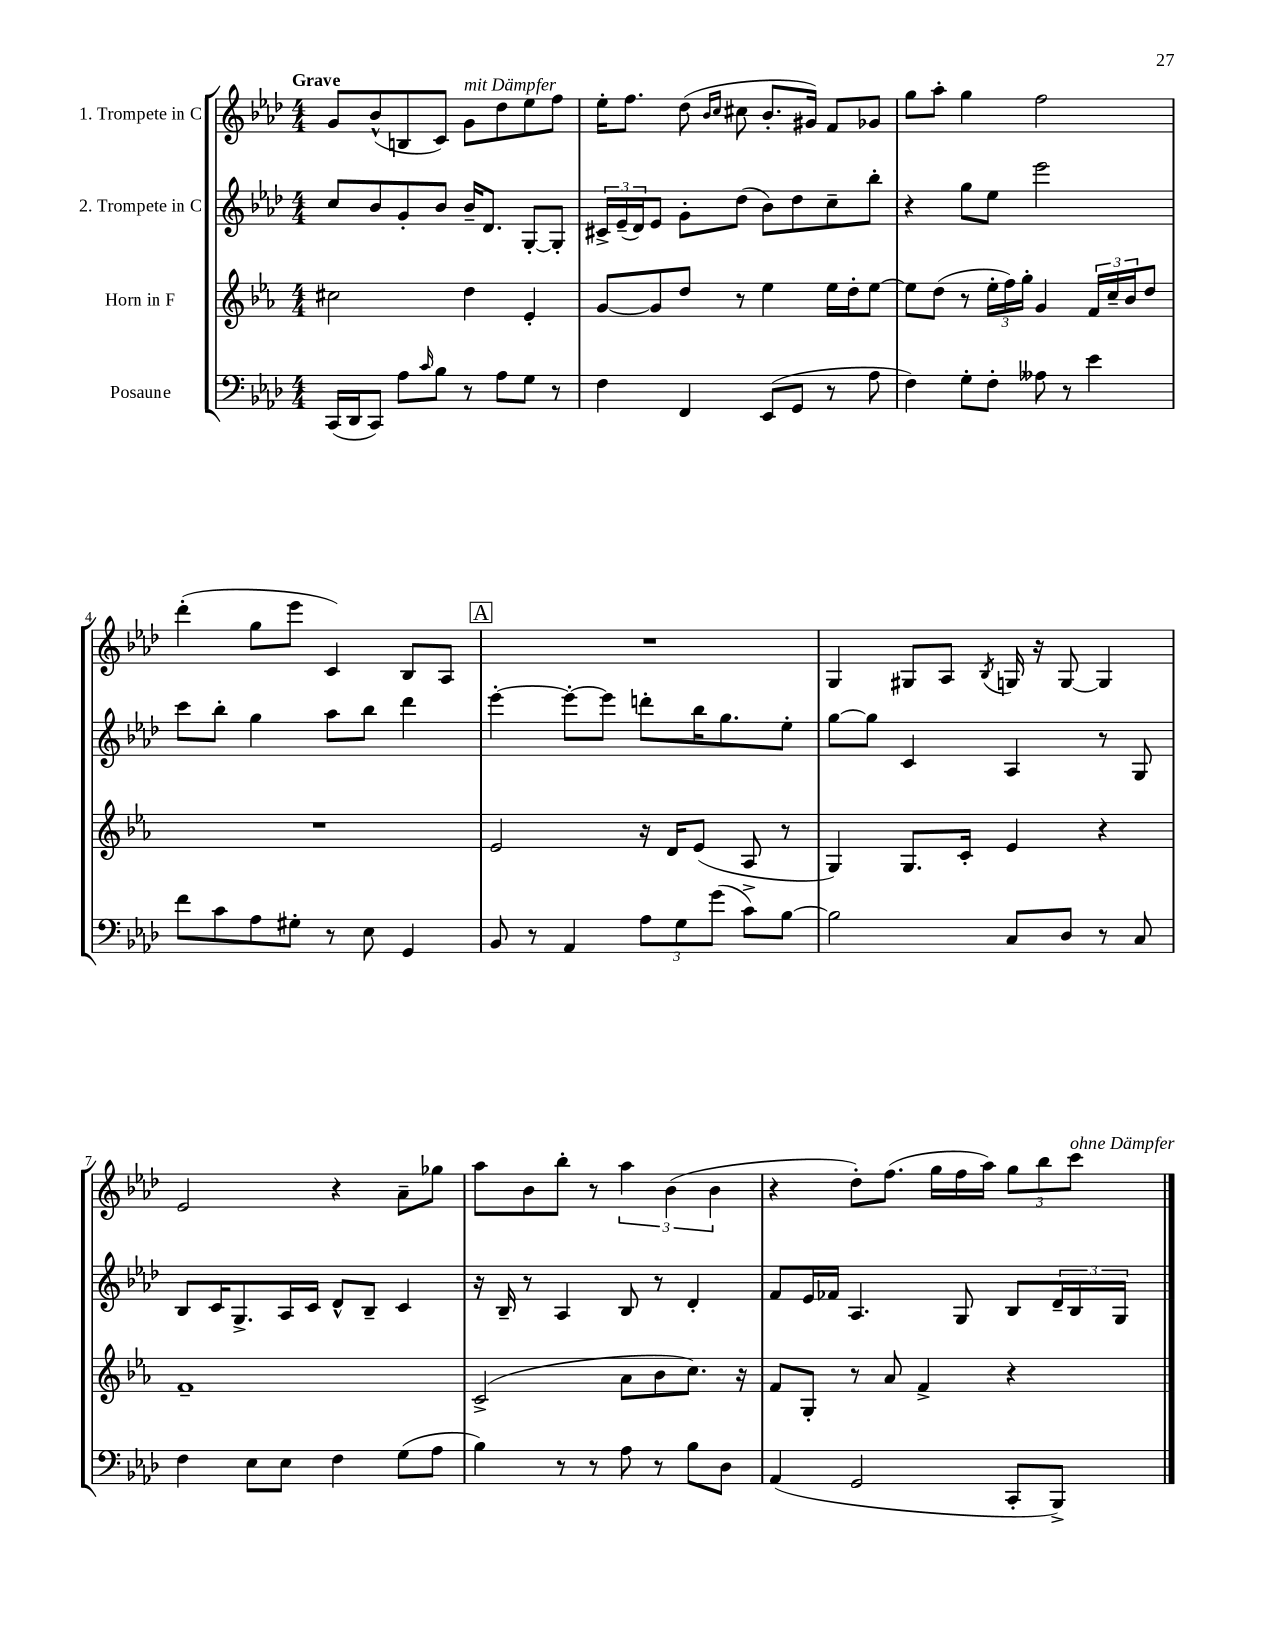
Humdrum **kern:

**kern	**kern	**kern	**kern
*staff4	*staff3	*staff2	*staff1
*clefF4	*clefG2	*clefG2	*clefG2
*k[b-e-a-d-]	*k[b-e-a-]	*k[b-e-a-d-]	*k[b-e-a-d-]
*M4/4	*M4/4	*M4/4	*M4/4
(16CC	2cc#	8cc	8g
16DD-	.	.	.
8CC)	.	8b-	(8b-^^
8A-	.	8g'	8B
16qqc	.	.	.
8B-	.	8b-	8c)
8r	4dd	16b-~	8g
.	.	8.d-	.
8A-	.	.	8dd-
8G	4e-'	[8G'	8ee-
8r	.	8G']	8ff
=	=	=	=
4F	[8g	24c#^	16ee-'
.	.	(24e-~	.
.	.	.	8.ff
.	.	24d-)	.
.	8g]	8e-	.
4FF	8dd	8g'	(8dd-
.	.	.	16qqb-
.	.	.	16qqcc
.	8r	(8dd-	8cc#
(8EE-	4ee-	8b-)	8.b-'
8GG	.	8dd-	.
.	.	.	16g#)
8r	16ee-	8cc~	8f
.	16dd'	.	.
8A-	[8ee-	8bb-'	8g-
=	=	=	=
4F)	8ee-]	4r	8gg
.	(8dd	.	8aa-'
8G'	8r	8gg	4gg
8F'	24ee-'	8ee-	.
.	24ff)	.	.
.	24gg'	.	.
8A--	4g	2eee-	2ff
8r	.	.	.
4e-	24f	.	.
.	24cc~	.	.
.	24b-	.	.
.	8dd	.	.
=	=	=	=
8f	1r	8ccc	(4ddd-'
8c	.	8bb-'	.
8A-	.	4gg	8gg
8G#'	.	.	8eee-
8r	.	8aa-	4c)
8E-	.	8bb-	.
4GG	.	4ddd-	8B-
.	.	.	8A-
=	=	=	=
8BB-	2e-	[4eee-'	1r
8r	.	.	.
4AA-	.	8eee-'_	.
.	.	8eee-]	.
12A-	16r	8ddd'	.
.	16d	.	.
12G	.	.	.
.	(8e-	16bb-	.
(12g	.	.	.
.	.	8.gg	.
8c^)	8A-	.	.
[8B-	8r	8ee-'	.
=	=	=	=
2B-]	4G)	[8gg	4G
.	.	8gg]	.
.	8.G	4c	8G#
.	.	.	8A-
.	16c'	.	.
.	.	.	8qB-
8C	4e-	4A-	16G
.	.	.	16r
8D-	.	.	[8G
8r	4r	8r	4G]
8C	.	8G	.
=	=	=	=
4F	1f~	8B-	2e-
.	.	16c	.
.	.	8.G^	.
8E-	.	.	.
8E-	.	16A-	.
.	.	16c	.
4F	.	8d-^^	4r
.	.	8B-~	.
(8G	.	4c	8a-~
8A-	.	.	8gg-
=	=	=	=
4B-)	(2c^	16r	8aa-
.	.	16B-~	.
.	.	8r	8b-
8r	.	4A-	8bb-'
8r	.	.	8r
8A-	8a-	8B-	6aa-
8r	8b-	8r	.
.	.	.	(6b-
8B-	8.cc)	4d-'	.
.	.	.	6b-
8D-	.	.	.
.	16r	.	.
=	=	=	=
(4AA-	8f	8f	4r
.	8G'	16e-	.
.	.	16f-	.
2GG	8r	4.A-	8dd-')
.	8a-	.	(8.ff
.	4f^	.	.
.	.	.	16gg
.	.	8G	16ff
.	.	.	16aa-)
8CC'	4r	8B-	12gg
.	.	.	12bb-
8BBB-^)	.	24d-~	.
.	.	24B-	12ccc
.	.	24G	.
==	==	==	==
*-	*-	*-	*-
